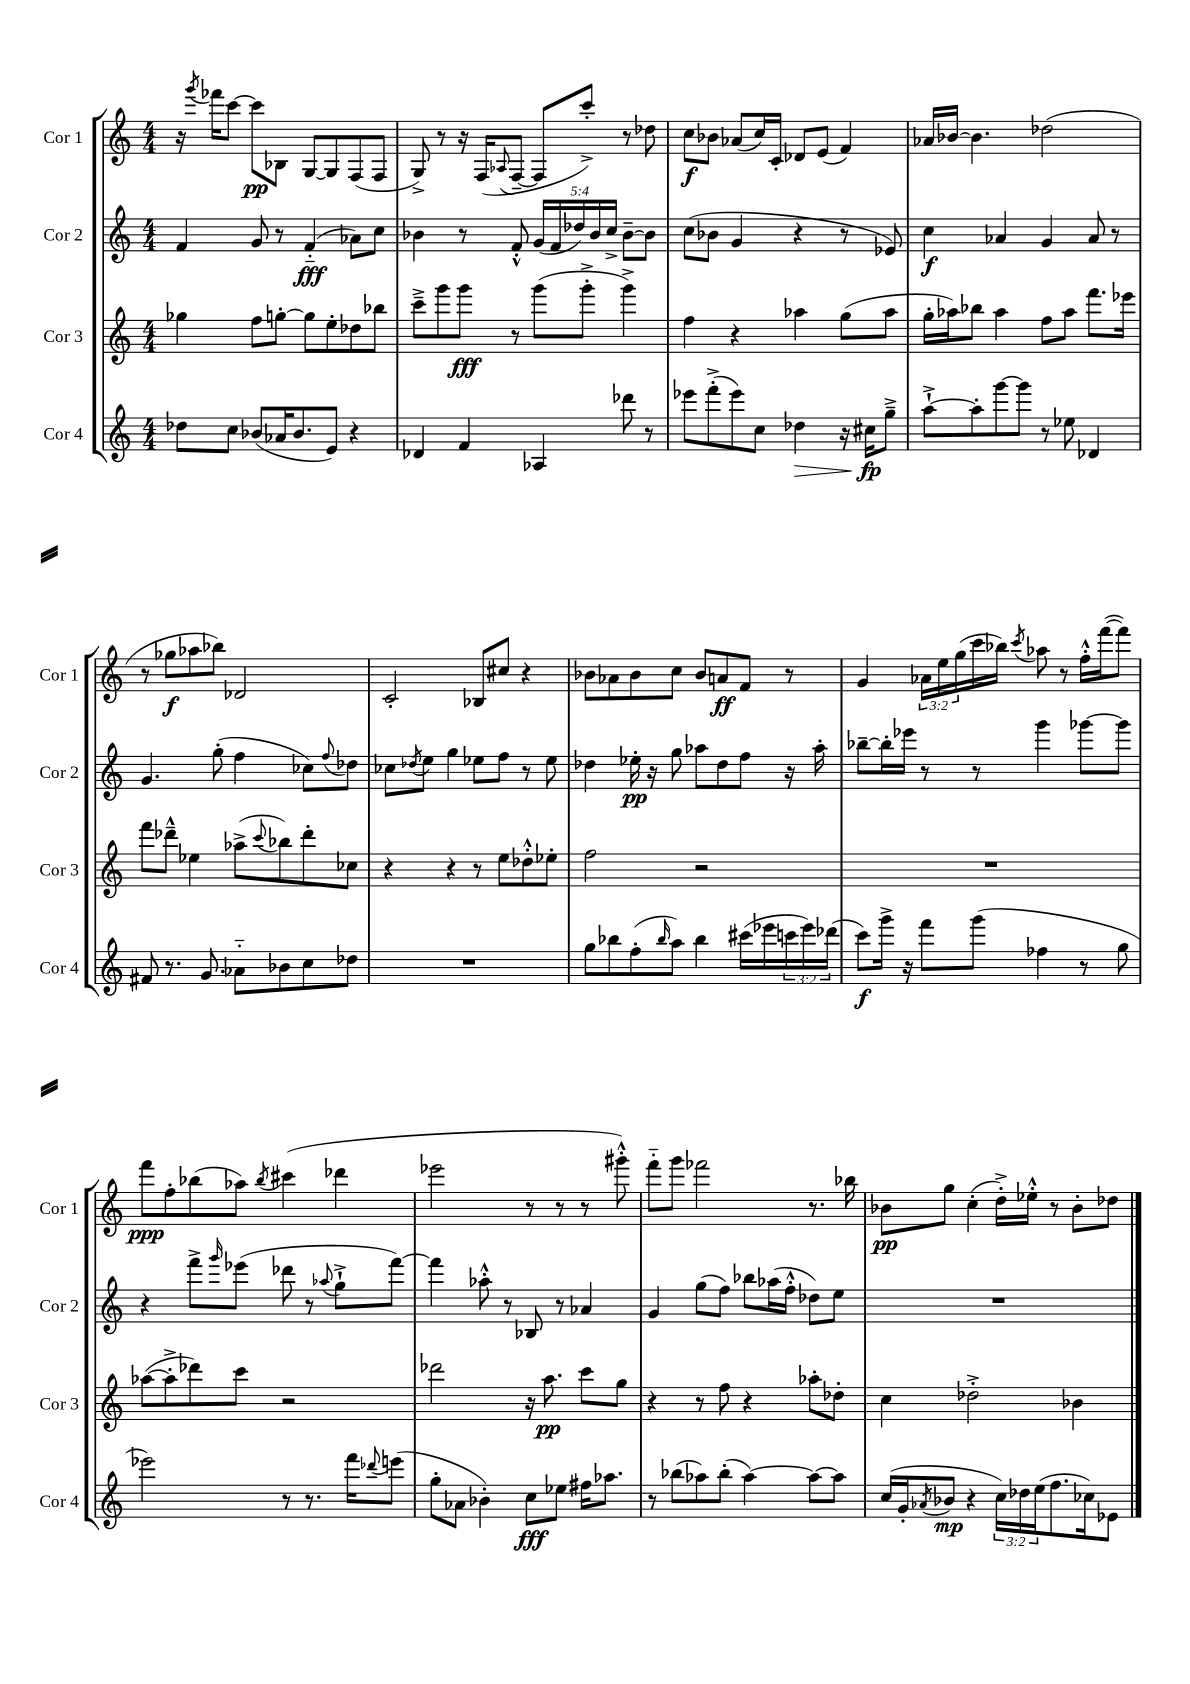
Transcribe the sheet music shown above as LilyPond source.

<<
\new StaffGroup <<
\new Staff = "s0" \with { instrumentName = "Cor 1" shortInstrumentName = "Cor 1" } {
    \clef treble \key c \major \numericTimeSignature \time 4/4 \override Staff.TupletNumber.text = #tuplet-number::calc-fraction-text
    r16 \acciaccatura { g'''8 } fes'''16 c'''8~ c'''8\pp bes8 g8~ g8 f8( f8 |
    g8->) r8 r16 f16( \appoggiatura { aes8 } f8~-- f8 c'''8-.->) r8 des''8 |
    c''8\f bes'8 aes'8( c''16) c'16-. des'8 e'8( f'4) |
    aes'16 bes'16~ bes'4. des''2( |
    r8 ges''8\f aes''8 bes''8) des'2 |
    c'2-. bes8 cis''8 r4 |
    bes'8 aes'8 bes'8 c''8 bes'8 a'8\ff f'8 r8 |
    g'4 \tuplet 3/2 { aes'16 e''16 g''16( } c'''16 bes''16) \acciaccatura { c'''8 } aes''8 r8 f''16-.-^ f'''16~( f'''8) |
    f'''8\ppp f''8-. bes''8( aes''8) \acciaccatura { bes''8 } cis'''4( des'''4 |
    ees'''2 r8 r8 r8 gis'''8-.-^) |
    f'''8-_ g'''8 fes'''2 r8. bes''16 |
    bes'8\pp g''8 c''4-.( d''16-.->) ees''16-.-^ r8 bes'8-. des''8 \bar "|." |
}
\new Staff = "s1" \with { instrumentName = "Cor 2" shortInstrumentName = "Cor 2" } {
    \clef treble \key c \major \numericTimeSignature \time 4/4 \override Staff.TupletNumber.text = #tuplet-number::calc-fraction-text
    f'4 g'8 r8 f'4-_\fff( aes'8) c''8 |
    bes'4 r8 f'8-.-^ \tuplet 5/4 { g'16( f'16 des''16) bes'16 c''16-> } bes'8~-- bes'8 |
    c''8( bes'8 g'4 r4 r8 ees'8) |
    c''4\f aes'4 g'4 aes'8 r8 |
    g'4. g''8-.( f''4 ces''8) \appoggiatura { f''8 } des''8 |
    ces''8 \acciaccatura { des''8 } e''8 g''4 ees''8 f''8 r8 ees''8 |
    des''4 ees''16-.\pp r16 g''8 aes''8 des''8 f''8 r16 aes''16-. |
    bes''8~-- bes''16-. ees'''16 r8 r8 g'''4 ges'''8~ ges'''8 |
    r4 f'''8-> \grace { g'''16 } ees'''8( des'''8 r8 \appoggiatura { aes''8 } g''8-!-> f'''8~) |
    f'''4 aes''8-.-^ r8 bes8 r8 aes'4 |
    g'4 g''8( f''8) bes''8 aes''16( f''16-.-^ des''8) e''8 |
    R1 \bar "|." |
}
\new Staff = "s2" \with { instrumentName = "Cor 3" shortInstrumentName = "Cor 3" } {
    \clef treble \key c \major \numericTimeSignature \time 4/4
    ges''4 f''8 g''8~-. g''8 e''8-. des''8 bes''8 |
    c'''8---> g'''8 g'''8\fff r8 g'''8( g'''8-.-> g'''4->) |
    f''4 r4 aes''4 g''8( aes''8 |
    g''16-. aes''16) bes''8 aes''4 f''8 aes''8 f'''8. ees'''16 |
    f'''8 des'''8---^ ees''4 aes''8->( \appoggiatura { c'''8 } bes''8) des'''8-. ces''8 |
    r4 r4 r8 e''8 des''8-.-^ ees''8-. |
    f''2 r2 |
    R1 |
    aes''8~( aes''8-.-> des'''8) c'''8 r2 |
    des'''2 r16 a''8.\pp c'''8 g''8 |
    r4 r8 f''8 r4 aes''8-. des''8-. |
    c''4 des''2-.-> bes'4 \bar "|." |
}
\new Staff = "s3" \with { instrumentName = "Cor 4" shortInstrumentName = "Cor 4" } {
    \clef treble \key c \major \numericTimeSignature \time 4/4 \override Staff.TupletNumber.text = #tuplet-number::calc-fraction-text
    des''8 c''8 bes'8( aes'16 bes'8. e'8) r4 |
    des'4 f'4 aes4 des'''8 r8 |
    ees'''8 f'''8-.->( ees'''8) c''8 des''4\> r16 cis''16\fp\! g''8---> |
    a''8~-!-> a''8-. g'''8~ g'''8 r8 ees''8 des'4 |
    fis'8 r8. g'8. aes'8-_ bes'8 c''8 des''8 |
    R1 |
    g''8 bes''8 f''8-.( \grace { bes''16 } a''8) bes''4 cis'''16( ees'''16 \tuplet 3/2 { c'''16 ees'''16) des'''16( } |
    c'''8\f) g'''16-> r16 f'''8 g'''8( fes''4 r8 g''8 |
    ees'''2) r8 r8. f'''16 \appoggiatura { des'''8 } e'''8( |
    g''8-. aes'8 bes'4-.) c''8\fff ees''8 fis''16 aes''8. |
    r8 bes''8( aes''8) bes''8-.( aes''4~) aes''8~ aes''8 |
    c''16( g'16-. \acciaccatura { aes'8 } bes'8\mp r4 \tuplet 3/2 { c''16) des''16 e''16( } f''8. ces''16) ees'8 \bar "|." |
}
>>
>>
\layout { \context { \Score \remove "Bar_number_engraver" } }
